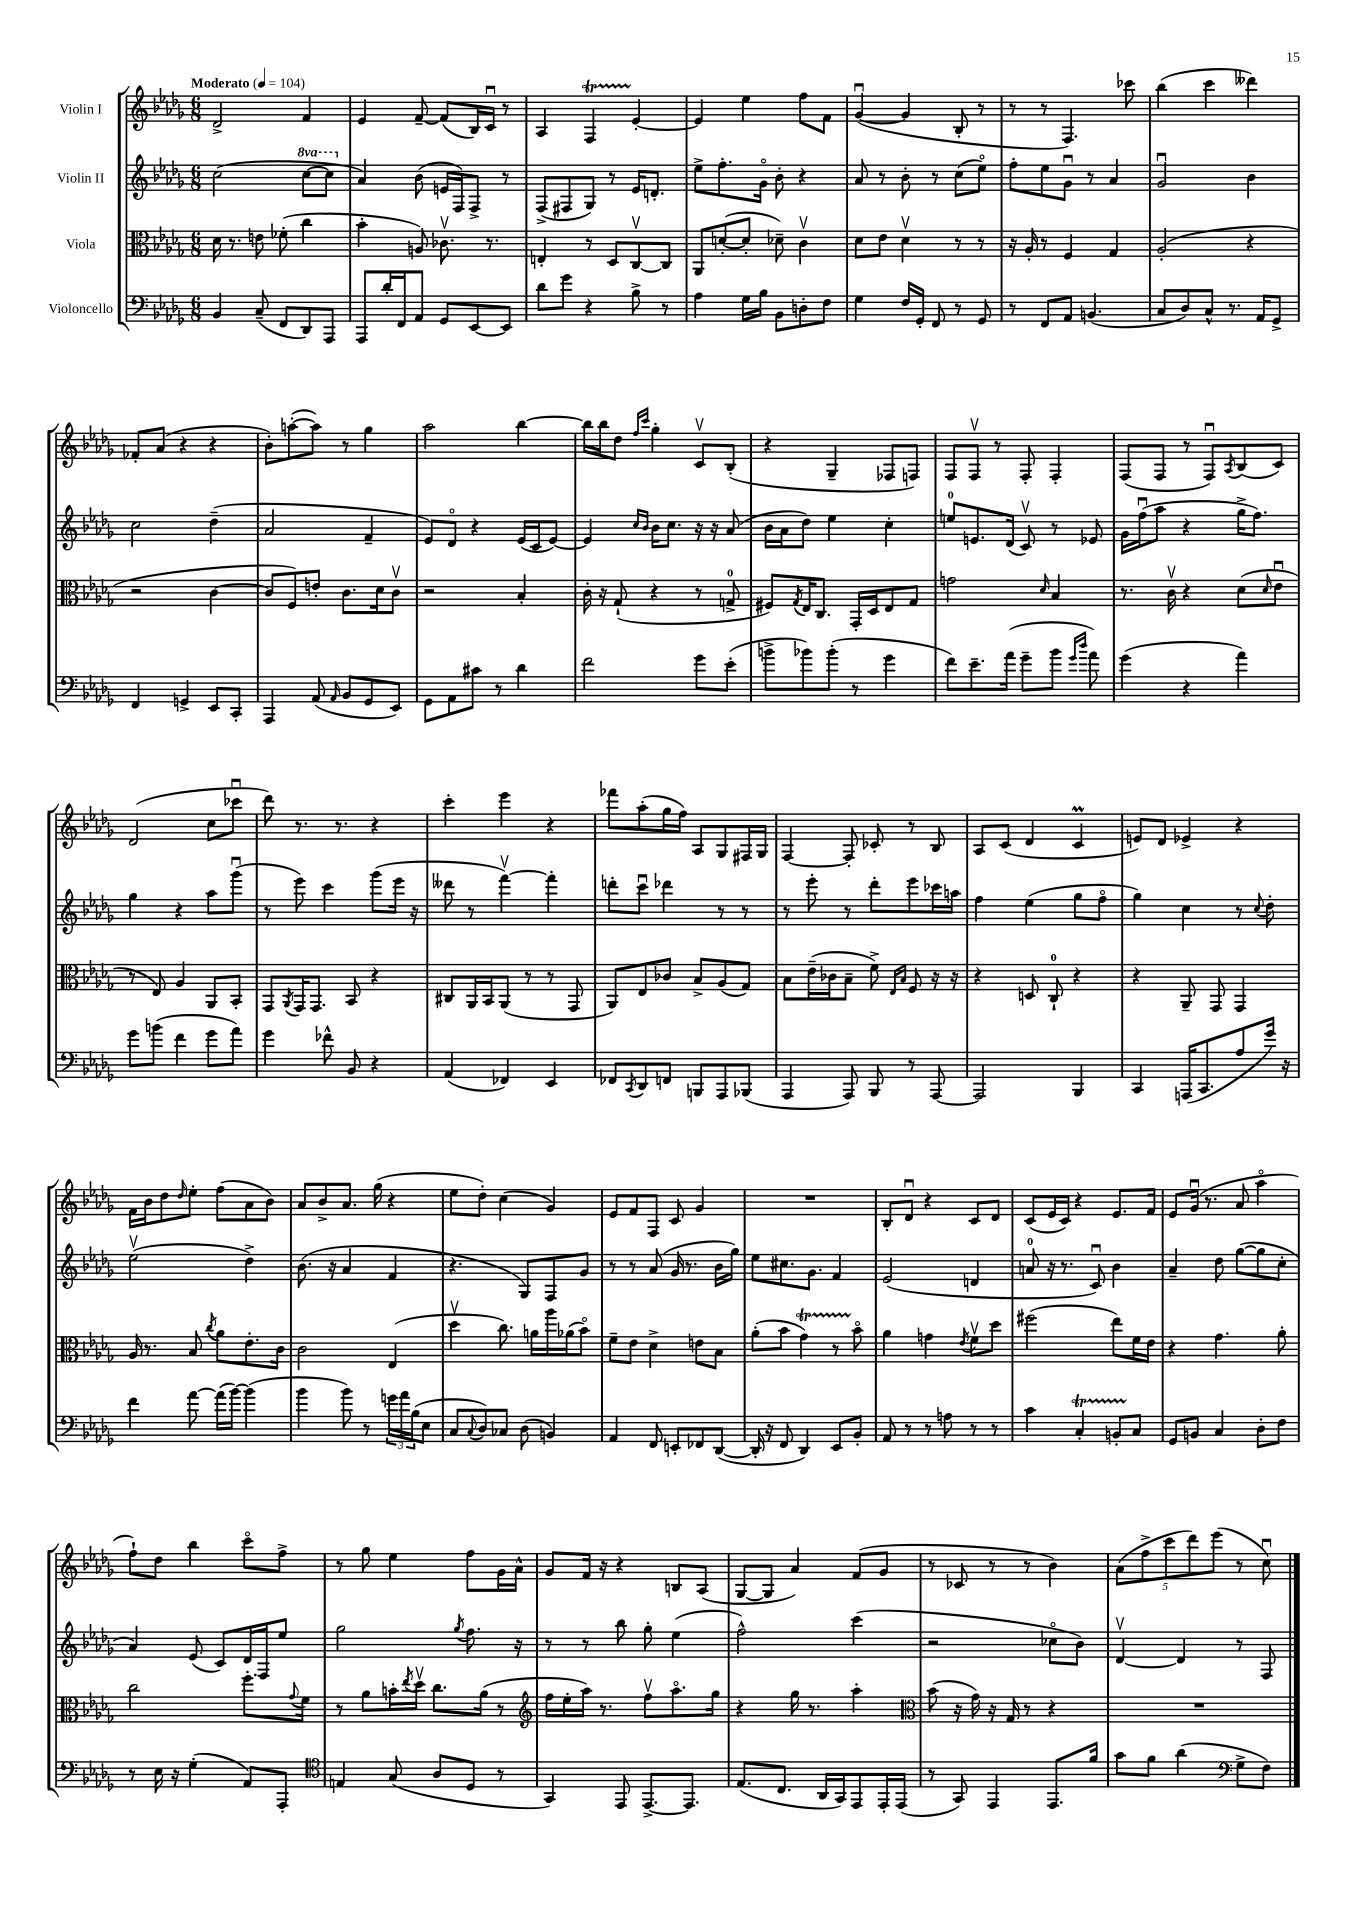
<<
\new StaffGroup <<
\new Staff = "s0" \with { instrumentName = "Violin I" } {
    \clef treble \key des \major \numericTimeSignature \time 6/8 \tempo "Moderato" 4 = 104
    des'2-> f'4 |
    ees'4 f'8~-- f'8( bes16) c'16\downbow r8 |
    aes4 f4\startTrillSpan ees'4~-.\stopTrillSpan |
    ees'4 ees''4 f''8 f'8 |
    ges'4~\downbow( ges'4 bes8-. r8 |
    r8 r8 f4.) ces'''8 |
    bes''4( c'''4 deses'''4) |
    fes'8-. aes'8( r4 r4 |
    bes'8-.) a''8~-.( a''8) r8 ges''4 |
    aes''2 bes''4~ |
    bes''16 bes''16 des''8 \grace { f''16 c'''16 } ges''4-. c'8\upbow bes8-.( |
    r4 ges4-- fes8 f8) |
    f8 f8\upbow r8 f8-. f4-. |
    f8( f8 r8 f8\downbow) \acciaccatura { aes8 } bes8( c'8) |
    des'2( c''8 ces'''8\downbow |
    des'''8) r8. r8. r4 |
    c'''4-. ees'''4 r4 |
    fes'''8 aes''8-.( ges''16 f''16) aes8 ges8 fis16 ges16 |
    f4~ f8-. ces'8-. r8 bes8 |
    aes8 c'8( des'4 c'4\prall |
    e'8) des'8 ees'4-> r4 |
    f'16 bes'16 des''8 \grace { des''16 } ees''8-. f''8( aes'8 bes'8) |
    aes'8 bes'8-> aes'8. ges''16( r4 |
    ees''8 des''8-.) c''4( ges'4) |
    ees'8 f'8 f8 c'8 ges'4 |
    R2. |
    bes8-. des'8\downbow r4 c'8 des'8 |
    c'8( ees'16 c'16) r4 ees'8. f'16 |
    ees'8 ges'16\downbow( r8. aes'8 aes''4\flageolet |
    f''8-!) des''8 bes''4 c'''8\flageolet f''8-> |
    r8 ges''8 ees''4 f''8 ges'16 aes'16-^ |
    ges'8 f'16 r16 r4 b8 aes8( |
    ges8~ ges8 aes'4) f'8( ges'8 |
    r8 ces'8 r8 r8 bes'4) |
    \tuplet 5/4 { aes'8( f''8-> c'''8 des'''8) ees'''8( } r8 c''8\downbow) \bar "|." |
}
\new Staff = "s1" \with { instrumentName = "Violin II" } {
    \clef treble \key des \major \numericTimeSignature \time 6/8 \set Staff.ottavationMarkups = #ottavation-simple-ordinals
    c''2( \ottava #1 c'''8~ c'''8 \ottava #0 |
    aes'4) bes'8( e'16 f16) f8-> r8 |
    f8->( fis8 ges8) r8 ees'16 d'8.-. |
    ees''8-> f''8.-. ges'16\flageolet bes'8-. r4 |
    aes'8 r8 bes'8-. r8 c''8( ees''8\flageolet) |
    f''8-. ees''8 ges'8\downbow r8 aes'4 |
    ges'2\downbow bes'4 |
    c''2 des''4--( |
    aes'2 f'4-- |
    ees'8) des'8\flageolet r4 ees'16( c'16 ees'8~) |
    ees'4 \grace { c''16 bes'16 } bes'16 c''8. r16 r16 aes'8( |
    bes'16 aes'16 des''8) ees''4 c''4-. |
    e''8-0 e'8. des'16( c'8\upbow) r8 ees'8 |
    ges'16 f''16\downbow( aes''8 r4 ges''16-> f''8.) |
    ges''4 r4 aes''8 ges'''8\downbow( |
    r8 ees'''8) c'''4 ges'''8( ees'''16 r16 |
    deses'''8 r8 f'''4~\upbow) f'''4-. |
    d'''8-. c'''8\downbow des'''4 r8 r8 |
    r8 ees'''8-. r8 des'''8-. ees'''8 ces'''16 a''16 |
    f''4 ees''4( ges''8 f''8\flageolet |
    ges''4) c''4 r8 \appoggiatura { c''8 } des''8-. |
    ees''2\upbow( des''4->) |
    bes'8.( r16 aes'4 f'4 |
    r4. ges8) f8 ges'8 |
    r8 r8 aes'8( ges'16 r8. bes'16 ges''16) |
    ees''8 cis''8. ges'8. f'4 |
    ees'2( d'4 |
    a'8-0 r16 r8. c'8\downbow) bes'4 |
    aes'4-- des''8 ges''8~( ges''8 c''8-. |
    aes'4) ees'8( c'8) des'16 f16 ees''8 |
    ges''2 \acciaccatura { ges''8 } f''8. r16 |
    r8 r8 bes''8 ges''8-. ees''4( |
    f''2-^) c'''4( |
    r2 ces''8\flageolet bes'8) |
    des'4~\upbow des'4 r8 f8 \bar "|." |
}
\new Staff = "s2" \with { instrumentName = "Viola" } {
    \clef alto \key des \major \numericTimeSignature \time 6/8
    des'16 r8. e'8 fes'8-.( c''4 |
    bes'4-. a8) ces'8.\upbow r8. |
    e4-. r8 des8 c8~\upbow c8 |
    aes,8 d'8~-.( d'8-. des'8--) c'4\upbow |
    des'8 ees'8 des'4\upbow r8 r8 |
    r16 aes16-. r8 f4 ges4 |
    aes2-.( r4 |
    r2 c'4~ |
    c'8 f8) e'8-. c'8. des'16 c'8\upbow |
    r2 bes4-. |
    c'16-. r16 ges8-!( r4 r8 g8-0-> |
    fis8) \acciaccatura { ges8 } ees16 c8. ges,16-. des16 ees8 ges8 |
    g'2 \grace { des'16 } bes4 |
    r8. c'16\upbow r4 des'8( \grace { des'16 } ees'8\downbow |
    r8 ees8) aes4 aes,8 bes,8-. |
    ges,8 \acciaccatura { aes,8 } ges,16 ges,8. bes,8 r4 |
    cis8 aes,16 bes,16 aes,8( r8 r8 ges,8 |
    aes,8) ees8 ces'8 bes8-> aes8( ges8) |
    bes8 ees'16--( ces'16 bes8-- f'8->) \grace { ees16 bes16 } f8 r16 r16 |
    r4 d8 c8-0-! r4 |
    r4 aes,8-- ges,8 ges,4 |
    aes16 r8. bes8 \acciaccatura { c''8 } aes'8 ees'8.-. c'16 |
    c'2 ees4( |
    des''4\upbow c''8.) a'16 aes''16 aes'16( bes'8\flageolet) |
    f'8-- ees'8 des'4-> e'8 bes8 |
    aes'8-.( bes'8 ges'4\startTrillSpan) r8 bes'8\flageolet\stopTrillSpan |
    aes'4 g'4 \acciaccatura { ees'8 } f'8\upbow des''8 |
    fis''2( ees''8) f'16 ees'16 |
    r4 ges'4. aes'8-. |
    c''2 f''8.-. \appoggiatura { ges'8 } f'16 |
    r8 aes'8 b'16-. \acciaccatura { ees''8 } des''16\upbow c''8. aes'16( r8 |
    \clef treble f''16 ees''16-. aes''16) r8. f''8\upbow aes''8.\flageolet ges''16 |
    r4 ges''16 r8. aes''4-. |
    \clef alto bes'8( r16 ges'16) r16 ges16 r8 r4 |
    R2. \bar "|." |
}
\new Staff = "s3" \with { instrumentName = "Violoncello" } {
    \clef bass \key des \major \numericTimeSignature \time 6/8
    bes,4 c8--( f,8 des,8) aes,,8 |
    aes,,8 des'16-. f,16 aes,8 ges,8 ees,8~ ees,8 |
    des'8 ges'8 r4 bes8-> r8 |
    aes4 ges16 bes16 bes,8 d8-. f8 |
    ges4 f16 ges,16-. f,8 r8 ges,8 |
    r8 f,8 aes,8 b,4.( |
    c8 des8) c8-^ r8. aes,16 ges,8-> |
    f,4 g,4-> ees,8 c,8-. |
    aes,,4 aes,8( \grace { aes,16 } bes,8 ges,8 ees,8) |
    ges,8 aes,8 cis'8 r8 des'4 |
    f'2 ges'8 ees'8-.( |
    b'8-> bes'8) bes'8-.( r8 ges'4 |
    f'8) ees'8.-- aes'16( ges'8-- bes'8 \grace { ges'16 des''16 } aes'8) |
    ges'4( r4 aes'4) |
    ges'8 b'8( f'4 ges'8 aes'8) |
    ges'4 fes'8-^ bes,8 r4 |
    aes,4( fes,4) ees,4 |
    fes,8 \acciaccatura { c,8 } des,8 f,8 b,,8 aes,,8 bes,,8( |
    aes,,4 aes,,8) bes,,8 r8 aes,,8~ |
    aes,,2 bes,,4 |
    c,4 a,,16( c,8. aes8 ges'16) r16 |
    f'4 aes'8~ aes'16( bes'16~) bes'4( |
    bes'4 bes'8) r8 \tuplet 3/2 { g'16 aes'16 bes16( } ees8 |
    c8 \appoggiatura { c8 } des8) ces8 des8( b,4) |
    aes,4 f,8 e,8-. fes,8 des,8~( |
    des,16-. r16 f,8 des,4) ees,8 bes,8-. |
    aes,8 r8 r8 a8 r8 r8 |
    c'4 c4-.\startTrillSpan b,8-. c8\stopTrillSpan |
    ges,8 b,8 c4 des8-. f8 |
    r8 ees16 r16 ges4-.( aes,8) aes,,8-. |
    \clef tenor e4 ges8( aes8 des8 r8 |
    ges,4) ees,8 ees,8.~-> ees,8. |
    ees8.( c8. aes,16 ges,16) ees,8 ees,16-. ees,16( |
    r8 ges,8) ees,4 ees,8. f'16 |
    ges'8 f'8 aes'4( \clef bass ges8-> f8) \bar "|." |
}
>>
>>
\layout { \context { \Score \remove "Bar_number_engraver" } }
